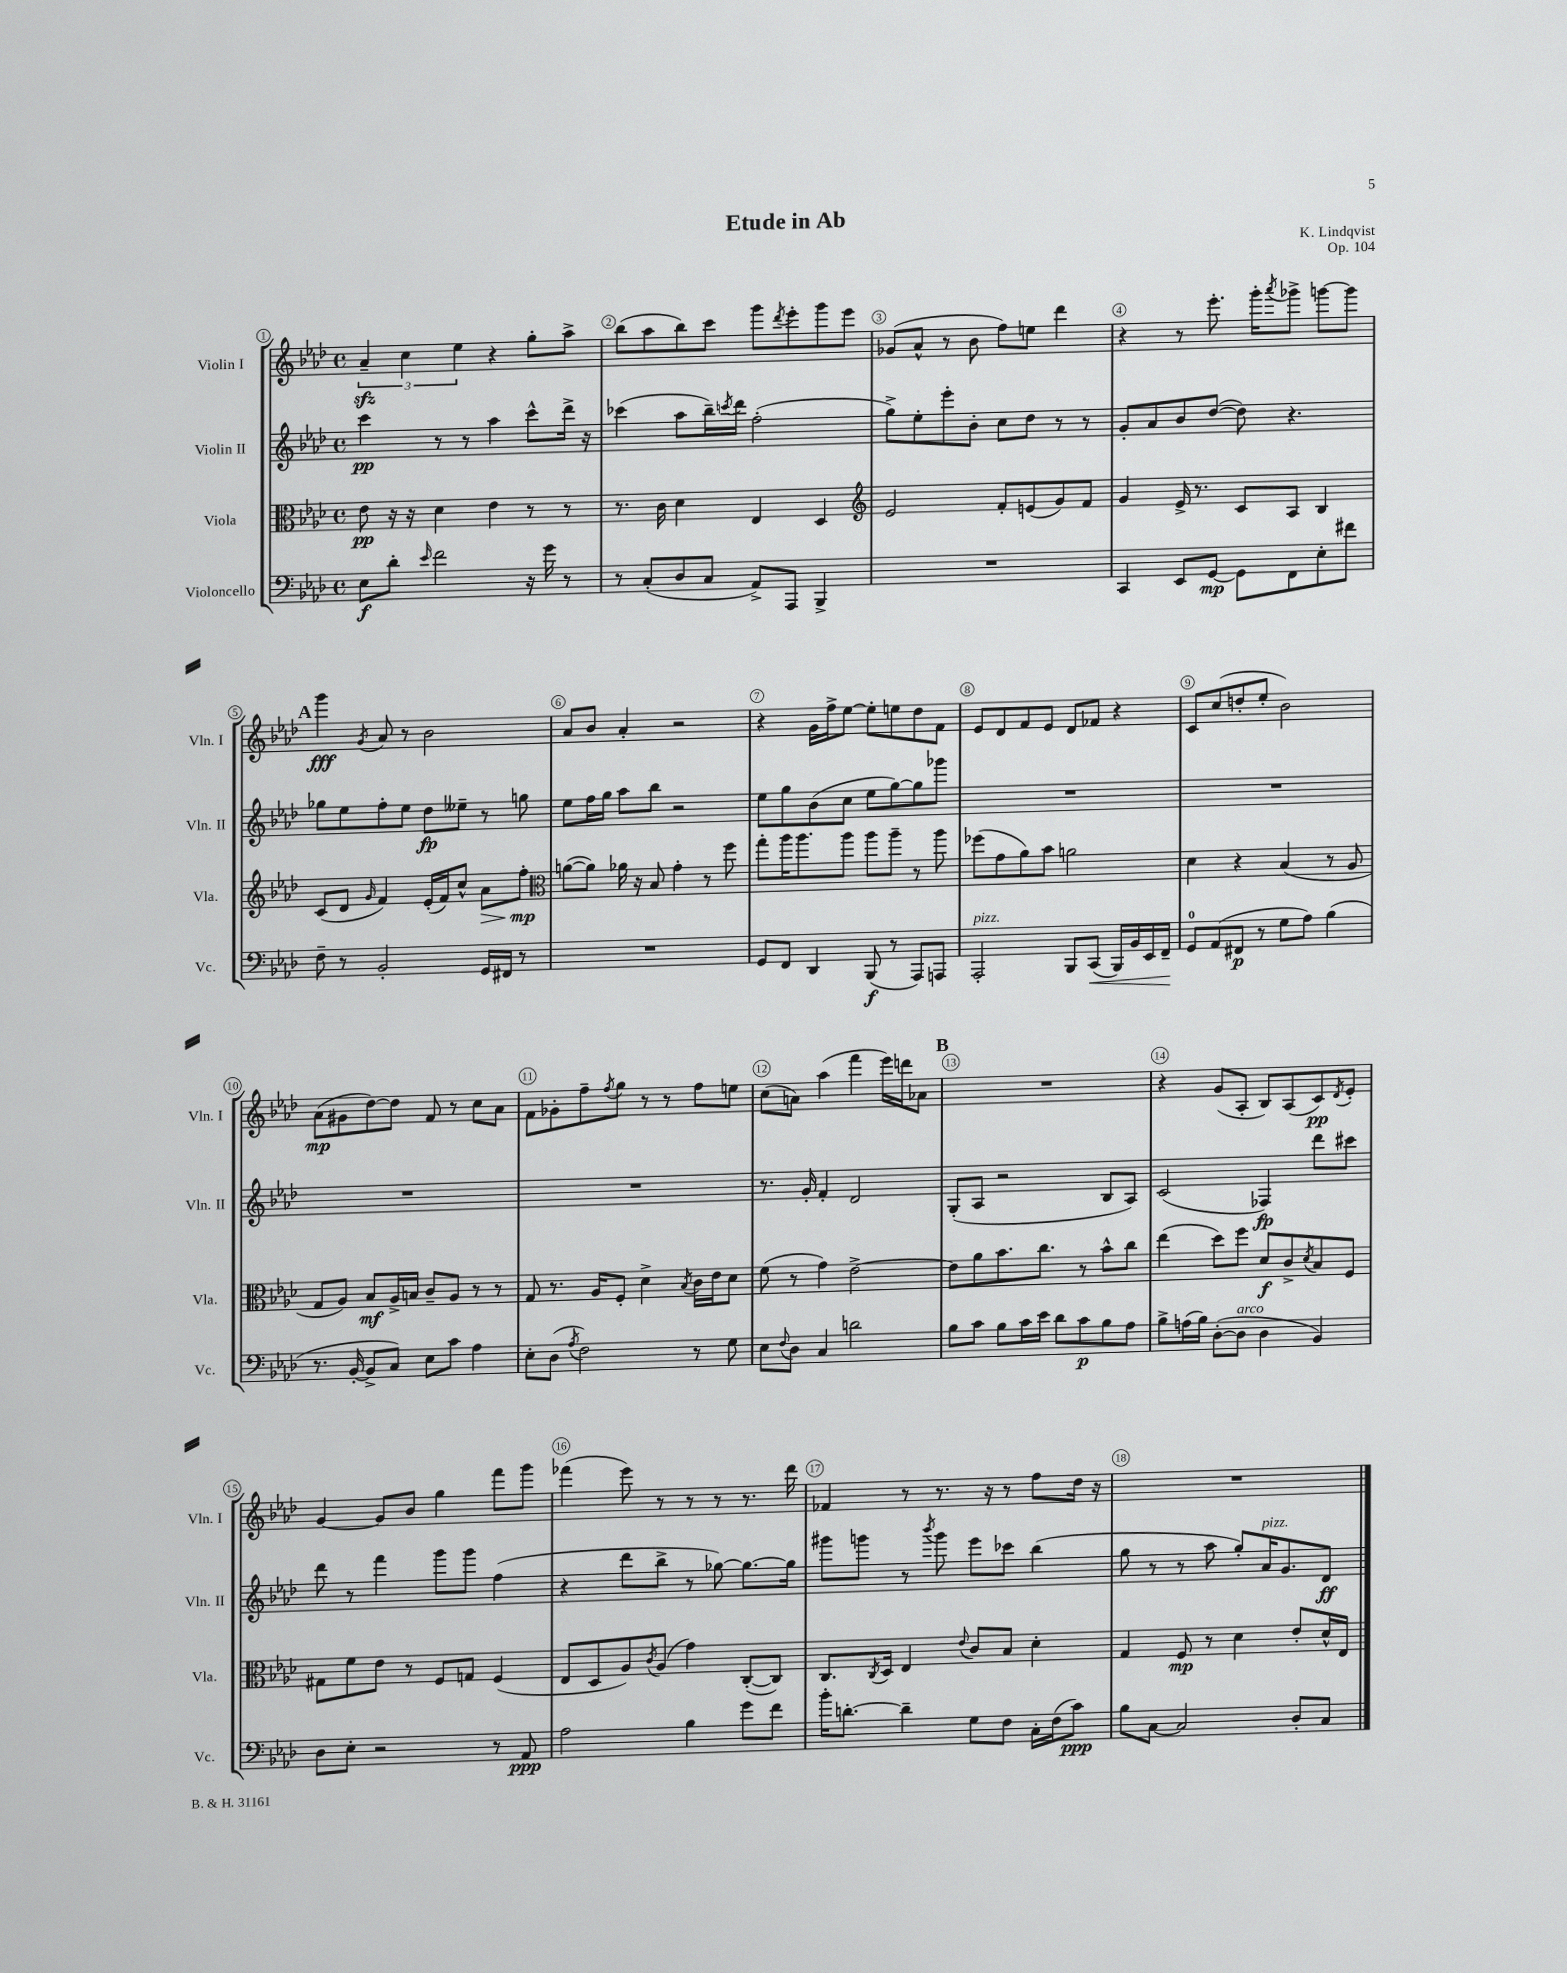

**kern	**dynam	**kern	**dynam	**kern	**dynam	**kern	**dynam
*part4	*part4	*part3	*part3	*part2	*part2	*part1	*part1
*staff4	*staff4	*staff3	*staff3	*staff2	*staff2	*staff1	*staff1
*I"Violoncello	*	*I"Viola	*	*I"Violin II	*	*I"Violin I	*
*I'Vc.	*	*I'Vla.	*	*I'Vln. II	*	*I'Vln. I	*
*clefF4	*	*clefC3	*	*clefG2	*	*clefG2	*
*k[b-e-a-d-]	*	*k[b-e-a-d-]	*	*k[b-e-a-d-]	*	*k[b-e-a-d-]	*
*M4/4	*	*M4/4	*	*M4/4	*	*M4/4	*
*met(c)	*	*met(c)	*	*met(c)	*	*met(c)	*
=1	=1	=1	=1	=1	=1	=1	=1
8E-\L	f	8e-\	pp	4ccc\	pp	6a-zz~/	.
8d-'\J	.	16r	.	.	.	.	.
.	.	.	.	.	.	6cc\	.
.	.	16r	.	.	.	.	.
16qqe-/	.	.	.	.	.	.	.
2f\	.	4d-\	.	8r	.	.	.
.	.	.	.	.	.	6ee-\	.
.	.	.	.	8r	.	.	.
.	.	4e-\	.	4aa-\	.	4r	.
16r	.	8r	.	8ccc^^\L	.	8gg'\L	.
16g\	.	.	.	.	.	.	.
8r	.	8r	.	16ddd-^\Jk	.	8aa-^\J	.
.	.	.	.	16r	.	.	.
=2	=2	=2	=2	=2	=2	=2	=2
8r	.	8.r	.	(4ccc-X\	.	(8bb-\L	.
(8C'/L	.	.	.	.	.	8aa-\	.
.	.	16c\	.	.	.	.	.
8D-/	.	4d-\	.	8aa-\L	.	8bb-\)	.
8C/J	.	.	.	16bb-~\L)	.	8ccc\J	.
.	.	.	.	8qcccn/	.	.	.
.	.	.	.	16ddd-\JJ	.	.	.
8AA-^/L)	.	4E-/	.	(2ff'\	.	8ggg\L	.
.	.	.	.	.	.	8qddd-/	.
8AAA-/J	.	.	.	.	.	8eee-'\	.
4BBB-^/	.	4D-/	.	.	.	8ggg\	.
.	.	.	.	.	.	8eee-\J	.
=3	=3	=3	=3	=3	=3	=3	=3
*	*	*clefG2	*	*	*	*	*
1r	.	2e-/	.	8gg^\L)	.	(8g-X/L	.
.	.	.	.	8ee-'\	.	8a-^^/J	.
.	.	.	.	8eee-'\	.	8r	.
.	.	.	.	8b-'\J	.	8b-\	.
.	.	8f'/L	.	8cc\L	.	8ff\L)	.
.	.	(8en/	.	8dd-\J	.	8een\J	.
.	.	8g/)	.	8r	.	4ddd-\	.
.	.	8f/J	.	8r	.	.	.
=4	=4	=4	=4	=4	=4	=4	=4
4CC/	.	4g/	.	8g'/L	.	4r	.
.	.	.	.	8a-/	.	.	.
8EE-/L	.	16e-^/	.	8b-/	.	8r	.
.	.	8.r	.	.	.	.	.
[8GG/J	mp	.	.	([8dd-/J	.	8.eee-'\	.
8GG\L]	.	8c/L	.	8dd-\])	.	.	.
.	.	.	.	.	.	16ggg'\KL	.
.	.	.	.	.	.	8qaaa-/	.
8FF\	.	8A-/J	.	4.r	.	8ggg-X^\J	.
8E-'\	.	4B-/	.	.	.	[8gggn\L	.
8f#X\J	.	.	.	.	.	8ggg\J]	.
!!LO:LB:g=z
!!LO:REH:place=s1:t=A
=5	=5	=5	=5	=5	=5	=5	=5
8F~\	.	(8c/L	.	8gg-X\L	.	4ggg\	fff
8r	.	8d-/J	.	8ee-\	.	.	.
.	.	16qqg/	.	.	.	8qg/	.
2BB-'/	.	4f/)	.	8ff'\	.	8a-/	.
.	.	.	.	8ee-\J	.	8r	.
.	.	(16e-'/LL	.	8dd-\L	fp	2b-\	.
.	.	16f/J)	.	.	.	.	.
.	.	8cc^^/J	.	8ee--X~\J	.	.	.
!	!	!	!LO:HP:b	!	!	!	!
16GG/LL	.	8a-\L	>	8r	.	.	.
16FF#X/JJ	.	.	.	.	.	.	.
8r	.	8ff'\J	mp	8ggn\	.	.	.
.	.	.	]	.	.	.	.
=6	=6	=6	=6	=6	=6	=6	=6
*	*	*clefC3	*	*	*	*	*
1r	.	([8an\L	.	8ee-\L	.	8a-/L	.
.	.	8a\J])	.	16ff\L	.	8b-/J	.
.	.	.	.	16gg\JJ	.	.	.
.	.	16a-X\	.	8aa-\L	.	4a-'/	.
.	.	16r	.	.	.	.	.
.	.	8B-/	.	8bb-\J	.	.	.
.	.	4g'\	.	2r	.	2r	.
.	.	8r	.	.	.	.	.
.	.	8ff\	.	.	.	.	.
=7	=7	=7	=7	=7	=7	=7	=7
8GG/L	.	8gg'\L	.	8ee-\L	.	4r	.
8FF/J	.	16aa-\K	.	8gg\	.	.	.
.	.	8.aa-\	.	.	.	.	.
4DD-/	.	.	.	(8b-\	.	16g\LL	.
.	.	.	.	.	.	16ff^\J	.
.	.	8aa-\J	.	8cc\J	.	[8ee-\J	.
(8BBB-/	f	8aa-\L	.	8ee-\L	.	8ee-'\L]	.
8r	.	8aa-~\J	.	[8gg\)	.	8een\	.
8AAA-/L)	.	8r	.	8gg\]	.	8dd-\	.
8AAAn/J	.	8aa-\	.	8ggg-X\J	.	8f\J	.
=8	=8	=8	=8	=8	=8	=8	=8
!LO:TX:a:i:t=pizz.	!	!	!	!	!	!	!
2AAA-'/	.	(8ff-X\L	.	1r	.	8e-/L	.
.	.	8g\	.	.	.	8d-/	.
.	.	8a-\)	.	.	.	8f/	.
.	.	8b-\J	.	.	.	8e-/J	.
8BBB-/L	.	2an\	.	.	.	8d-/L	.
!	!LO:HP:b	!	!	!	!	!	!
(8CC/J	<	.	.	.	.	8f-X/J	.
16BBB-/LL)	.	.	.	.	.	4r	.
16BB-/	.	.	.	.	.	.	.
16EE-/	.	.	.	.	.	.	.
16FF~/JJ	.	.	.	.	.	.	.
.	[	.	.	.	.	.	.
=9	=9	=9	=9	=9	=9	=9	=9
8GG/L	.	4d-\	.	1r	.	8c/L	.
(8AA-/	.	.	.	.	.	(8cc/	.
8FF#X/J	p	4r	.	.	.	8ddn'/	.
8r	.	.	.	.	.	8ee-'/J	.
8G\L	.	(4B-/	.	.	.	2b-\)	.
8A-\J)	.	.	.	.	.	.	.
(4B-\	.	8r	.	.	.	.	.
.	.	8A-/	.	.	.	.	.
!!LO:LB:g=z
=10	=10	=10	=10	=10	=10	=10	=10
8.r	.	8G/L	.	1r	.	(8a-\L	mp
.	.	8A-/J)	.	.	.	8g#X\	.
[16BB-'/	.	.	.	.	.	.	.
8BB-^/L]	.	8B-/L	mf	.	.	[8dd-\)	.
8C/J)	.	16A-^/L	.	.	.	8dd-\J]	.
.	.	16Bn/JJ	.	.	.	.	.
8E-\L	.	8c~/L	.	.	.	8f/	.
8c\J	.	8A-/J	.	.	.	8r	.
4A-\	.	8r	.	.	.	8cc\L	.
.	.	8r	.	.	.	8a-\J	.
=11	=11	=11	=11	=11	=11	=11	=11
8E-'\L	.	8G/	.	1r	.	8f\L	.
(8D-\J	.	8.r	.	.	.	8g-X'\	.
8qA-/	.	.	.	.	.	.	.
2F\)	.	.	.	.	.	8ff~\	.
.	.	16A-/KL	.	.	.	.	.
.	.	.	.	.	.	8qff/	.
.	.	8F'/J	.	.	.	8gg\J	.
.	.	4d-^\	.	.	.	8r	.
.	.	.	.	.	.	8r	.
.	.	8qB-/	.	.	.	.	.
8r	.	16c\LL	.	.	.	8ff\L	.
.	.	16e-\J	.	.	.	.	.
8G\	.	8d-\J	.	.	.	8een\J	.
=12	=12	=12	=12	=12	=12	=12	=12
8E-\L	.	(8f\	.	8.r	.	(8cc\L	.
8qqF/	.	.	.	.	.	.	.
8D-\J	.	8r	.	.	.	8an\J)	.
.	.	.	.	16g'/	.	.	.
4C/	.	4g\)	.	4f'/	.	(4aa-\	.
2dn\	.	[2e-^\	.	2d-/	.	4fff\	.
.	.	.	.	.	.	16eee-\LL)	.
.	.	.	.	.	.	16dddn\J	.
.	.	.	.	.	.	8a-X\J	.
!!LO:REH:place=s1:t=B
=13	=13	=13	=13	=13	=13	=13	=13
8B-\L	.	8e-\L]	.	(8G'/L	.	1r	.
8c\J	.	8a-\	.	8A-/J	.	.	.
8B-\L	.	8.b-\	.	2r	.	.	.
16c\L	.	.	.	.	.	.	.
16e-\JJ	.	8.cc\J	.	.	.	.	.
8d-\L	.	.	.	.	.	.	.
8c\	p	8r	.	.	.	.	.
8B-\	.	8b-^^\L	.	8B-/L	.	.	.
8A-\J	.	8cc\J	.	8A-/J)	.	.	.
=14	=14	=14	=14	=14	=14	=14	=14
8B-^\L	.	(4ee-\	.	(2c/	.	4r	.
(16An\L	.	.	.	.	.	.	.
16B-\JJ)	.	.	.	.	.	.	.
([8D-'\L	.	8dd-\L)	.	.	.	(8g/L	.
!LO:TX:a:i:t=arco	!	!	!	!	!	!	!
8D-\J]	.	8ff\J	.	.	.	8A-'/J	.
4D-\	.	8d-/L	f	4F-X/)	fp	8B-/L)	.
.	.	8c^/	.	.	.	(8A-/	.
.	.	8qd-/	.	.	.	.	.
4BB-/)	.	8B-/	.	8ddd-\L	.	8c/)	pp
.	.	.	.	.	.	8qd-/	.
.	.	8F/J	.	8ccc#X\J	.	8e-'/J	.
!!LO:LB:g=z
=15	=15	=15	=15	=15	=15	=15	=15
8D-\L	.	8G#X\L	.	8ddd-\	.	[4g/	.
8E-'\J	.	8f\	.	8r	.	.	.
2r	.	8e-\J	.	4fff\	.	8g/L]	.
.	.	8r	.	.	.	8b-/J	.
.	.	8F/L	.	8ggg\L	.	4gg\	.
.	.	8Gn/J	.	8ggg\J	.	.	.
8r	.	(4F/	.	(4ff\	.	8fff\L	.
8AA-/	ppp	.	.	.	.	8ggg\J	.
=16	=16	=16	=16	=16	=16	=16	=16
2A-\	.	8E-/L	.	4r	.	(4fff-X\	.
.	.	8D-/	.	.	.	.	.
.	.	8A-/)	.	8ddd-\L	.	8eee-\)	.
.	.	8qc/	.	.	.	.	.
.	.	(8A-/J	.	8bb-^\J	.	8r	.
4B-\	.	4g\)	.	8r	.	8r	.
.	.	.	.	[8gg-X\)	.	8r	.
8g\L	.	([8C'/L	.	8.gg-\L_	.	8.r	.
8f\J	.	8C/J])	.	.	.	.	.
.	.	.	.	16gg-\Jk]	.	16ddd-\	.
=17	=17	=17	=17	=17	=17	=17	=17
16b-'\KL	.	8.C/L	.	8ggg#X\L	.	4f-X/	.
[8.dn'\J	.	.	.	.	.	.	.
.	.	.	.	8gggn\J	.	.	.
.	.	8qC/	.	.	.	.	.
.	.	16D-/Jk	.	.	.	.	.
4d~\]	.	4E-/	.	8r	.	8r	.
.	.	.	.	8qbbb-/	.	.	.
.	.	.	.	8ggg\	.	8.r	.
.	.	8qqe-/	.	.	.	.	.
8G\L	.	8c/L	.	8eee-\L	.	.	.
.	.	.	.	.	.	16r	.
8F\J	.	8B-/J	.	8ccc-X\J	.	8r	.
16C'\LL	.	4d-'\	.	(4bb-\	.	8ff\L	.
(16F\J	.	.	.	.	.	.	.
8c\J)	ppp	.	.	.	.	16dd-\Jk	.
.	.	.	.	.	.	16r	.
=18	=18	=18	=18	=18	=18	=18	=18
8B-\L	.	4G/	.	8gg\	.	1r	.
[8C\J	.	.	.	8r	.	.	.
2C/]	.	8F/	mp	8r	.	.	.
.	.	8r	.	8aa-\	.	.	.
.	.	4d-\	.	8gg'/L)	.	.	.
!	!	!	!	!LO:TX:a:i:t=pizz.	!	!	!
.	.	.	.	16a-/K	.	.	.
.	.	.	.	8.g/	.	.	.
8D-'/L	.	8e-'/L	.	.	.	.	.
8C/J	.	16d-^^/L	.	8d-/J	ff	.	.
.	.	16E-/JJ	.	.	.	.	.
==	==	==	==	==	==	==	==
*-	*-	*-	*-	*-	*-	*-	*-
